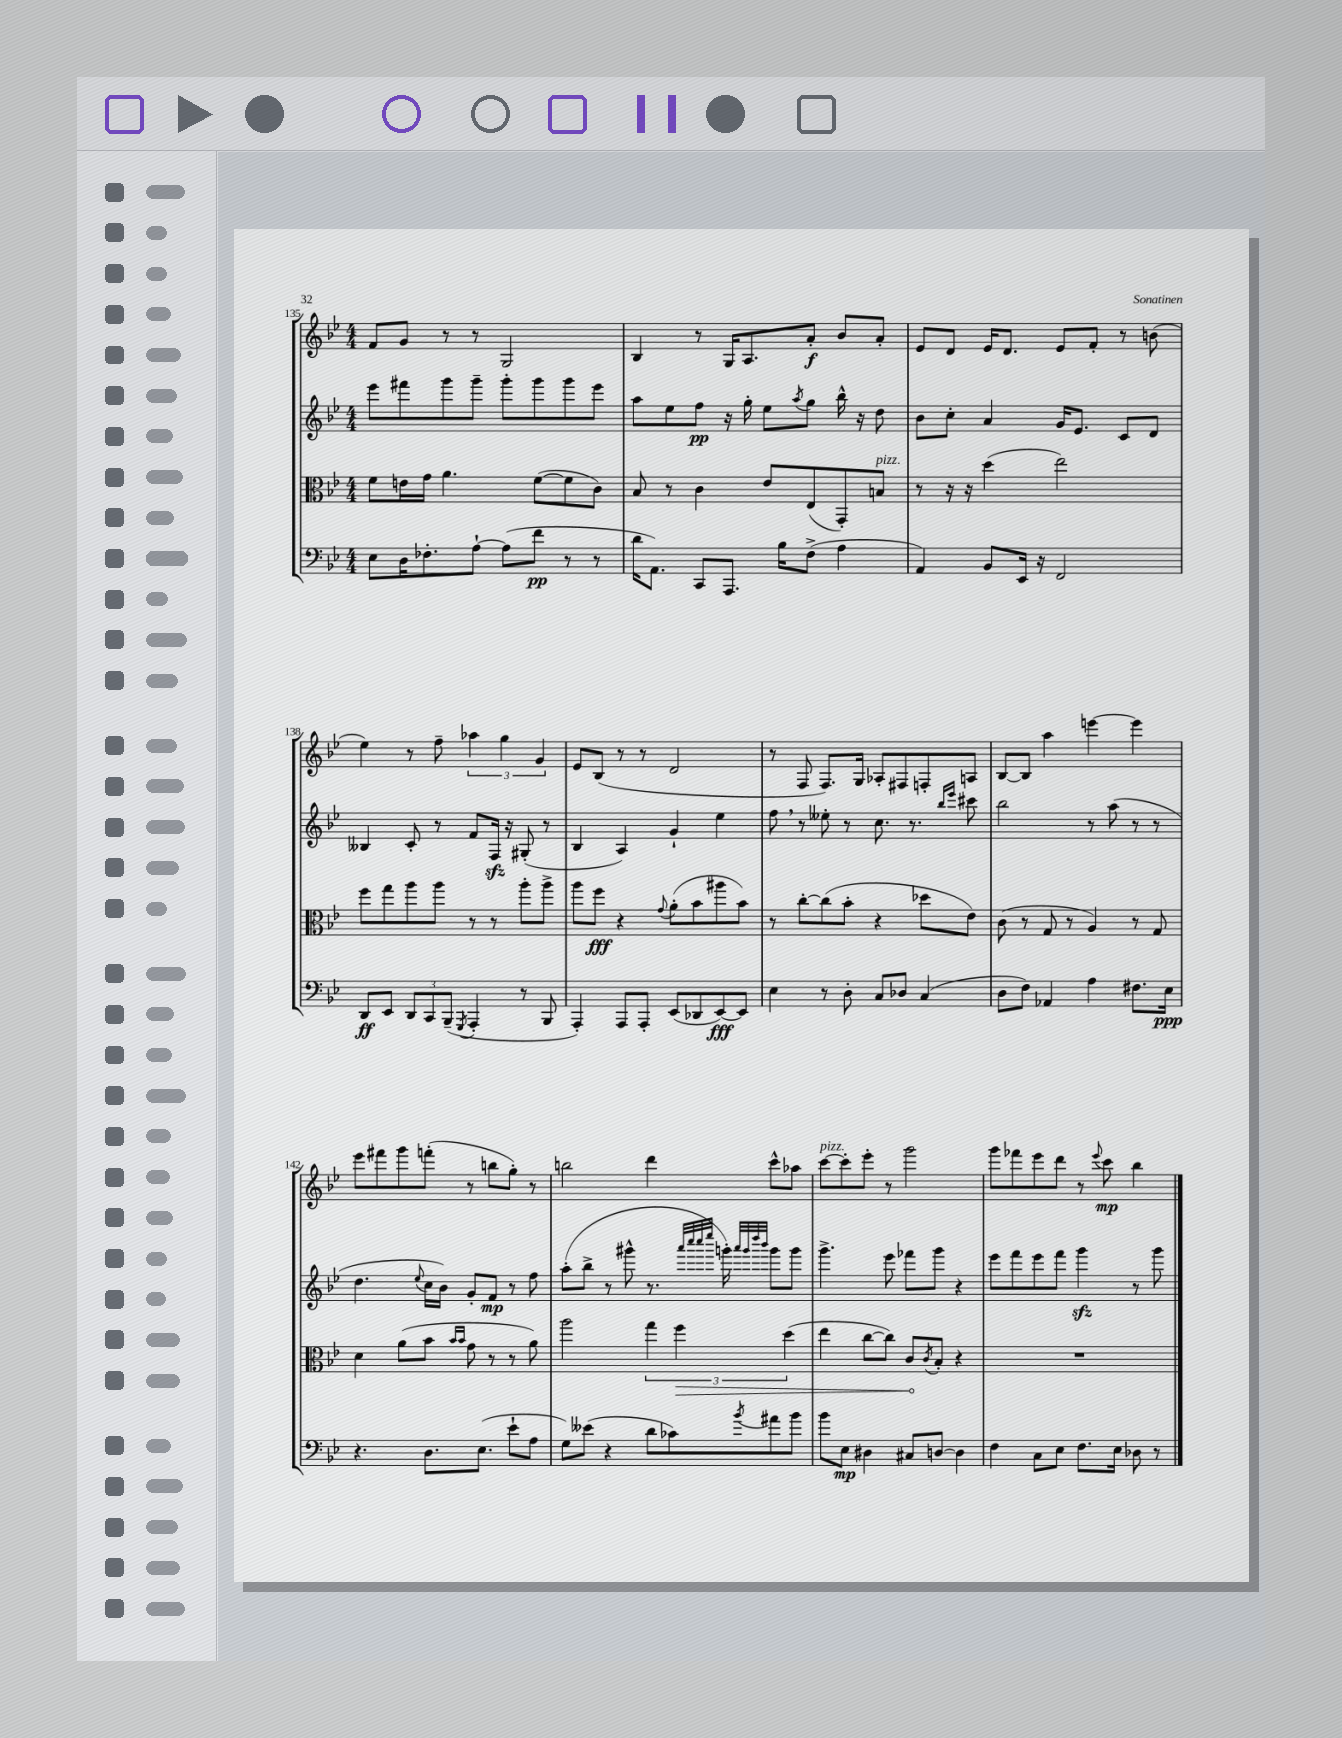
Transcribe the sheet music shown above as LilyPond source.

<<
\new StaffGroup <<
\new Staff = "s0" {
    \clef treble \key bes \major \numericTimeSignature \time 4/4
    f'8 g'8 r8 r8 g2 |
    bes4 r8 g16 a8. a'8-.\f bes'8 a'8-. |
    ees'8 d'8 ees'16 d'8. ees'8 f'8-. r8 b'8( |
    ees''4) r8 f''8-- \tuplet 3/2 { aes''4 g''4 g'4 } |
    ees'8 bes8( r8 r8 d'2 |
    r8 f8 f8.) g16 aes8-. fis8 f8-. a8 |
    bes8~ bes8 a''4 e'''4~ e'''4 |
    ees'''8 fis'''8 g'''8 f'''8-.( r8 b''8 g''8-.) r8 |
    b''2 d'''4 c'''8-^ aes''8 |
    c'''8~^\markup { \italic "pizz." } c'''8-. ees'''8-. r8 g'''2 |
    g'''8 fes'''8 ees'''8 d'''8 r8 \appoggiatura { ees'''8 } c'''8\mp bes''4 \bar "|." |
}
\new Staff = "s1" {
    \clef treble \key bes \major \numericTimeSignature \time 4/4
    ees'''8 fis'''8 g'''8 g'''8-- g'''8-. g'''8 g'''8 ees'''8 |
    a''8 ees''8 f''8\pp r16 g''16-. ees''8 \acciaccatura { a''8 } g''8 bes''16-^ r16 d''8 |
    bes'8 c''8-. a'4 g'16 ees'8. c'8 d'8 |
    beses4 c'8-. r8 f'8 f16\sfz r16 gis8-.( r8 |
    bes4 a4) g'4-! ees''4 |
    f''8 \breathe r8 eeses''8-. r8 c''8. r8. \grace { bes''16 ees'''16 } cis'''8 |
    bes''2 r8 a''8( r8 r8 |
    d''4. \appoggiatura { ees''8 } c''16 bes'16) g'8-. f'8\mp r8 f''8 |
    a''8-.( bes''8-> r8 gis'''8-^ r8. \grace { a'''32 c''''32 c''''32 ees''''32 } g'''16-.) \grace { a'''32 g'''32 d''''32 bes'''32 } g'''8 g'''8 |
    g'''4.-> ees'''8 fes'''8 g'''8 r4 |
    ees'''8 f'''8 ees'''8 f'''8 g'''4\sfz r8 g'''8 \bar "|." |
}
\new Staff = "s2" {
    \clef alto \key bes \major \numericTimeSignature \time 4/4
    f'8 e'16 g'16 a'4. f'8~( f'8 c'8) |
    bes8 r8 c'4 ees'8 ees8( g,8-.) b8^\markup { \italic "pizz." } |
    r8 r16 r16 d''4( ees''2) |
    f''8 g''8 a''8 a''8 r8 r8 a''8-. a''8-> |
    a''8 f''8\fff r4 \appoggiatura { g'8 } a'8-.( bes'8 ais''8 bes'8) |
    r8 c''8~-. c''8( bes'8-. r4 des''8 ees'8) |
    c'8( r8 g8 r8 a4) r8 g8 |
    d'4 a'8( bes'8 \grace { bes'16 bes'16 } g'8 r8 r8 a'8) |
    a''2 \tuplet 3/2 { g''4 \once \override Hairpin.circled-tip = ##t f''4\> d''4( } |
    ees''4 c''8~ c''8) c'8\! \acciaccatura { c'8 } bes8-. r4 |
    R1 \bar "|." |
}
\new Staff = "s3" {
    \clef bass \key bes \major \numericTimeSignature \time 4/4
    ees8 d16 fes8.-. a8~-! a8( f'8\pp r8 r8 |
    d'16 a,8.) c,8 a,,8. bes16 f8->( a4 |
    a,4) bes,8 ees,16 r16 f,2 |
    d,8\ff ees,8 \tuplet 3/2 { d,8 c,8 bes,,8--( } \acciaccatura { g,,8 } a,,4-. r8 bes,,8 |
    a,,4-.) a,,8 a,,8-. ees,8( des,8 ees,8~\fff) ees,8 |
    ees4 r8 d8-. c8 des8 c4( |
    d8 f8) aes,4 a4 fis8. ees16\ppp |
    r4. d8. ees8.( ees'8-! a8 |
    g8) eeses'8( r4 d'8 ces'8) \acciaccatura { bes'8 } ais'8 bes'8 |
    bes'8 ees8\mp dis4 cis8 d8~ d4 |
    f4 c8 ees8 f8. ees16 des8 r8 \bar "|." |
}
>>
>>
\layout { \context { \Score currentBarNumber = #135 } }
